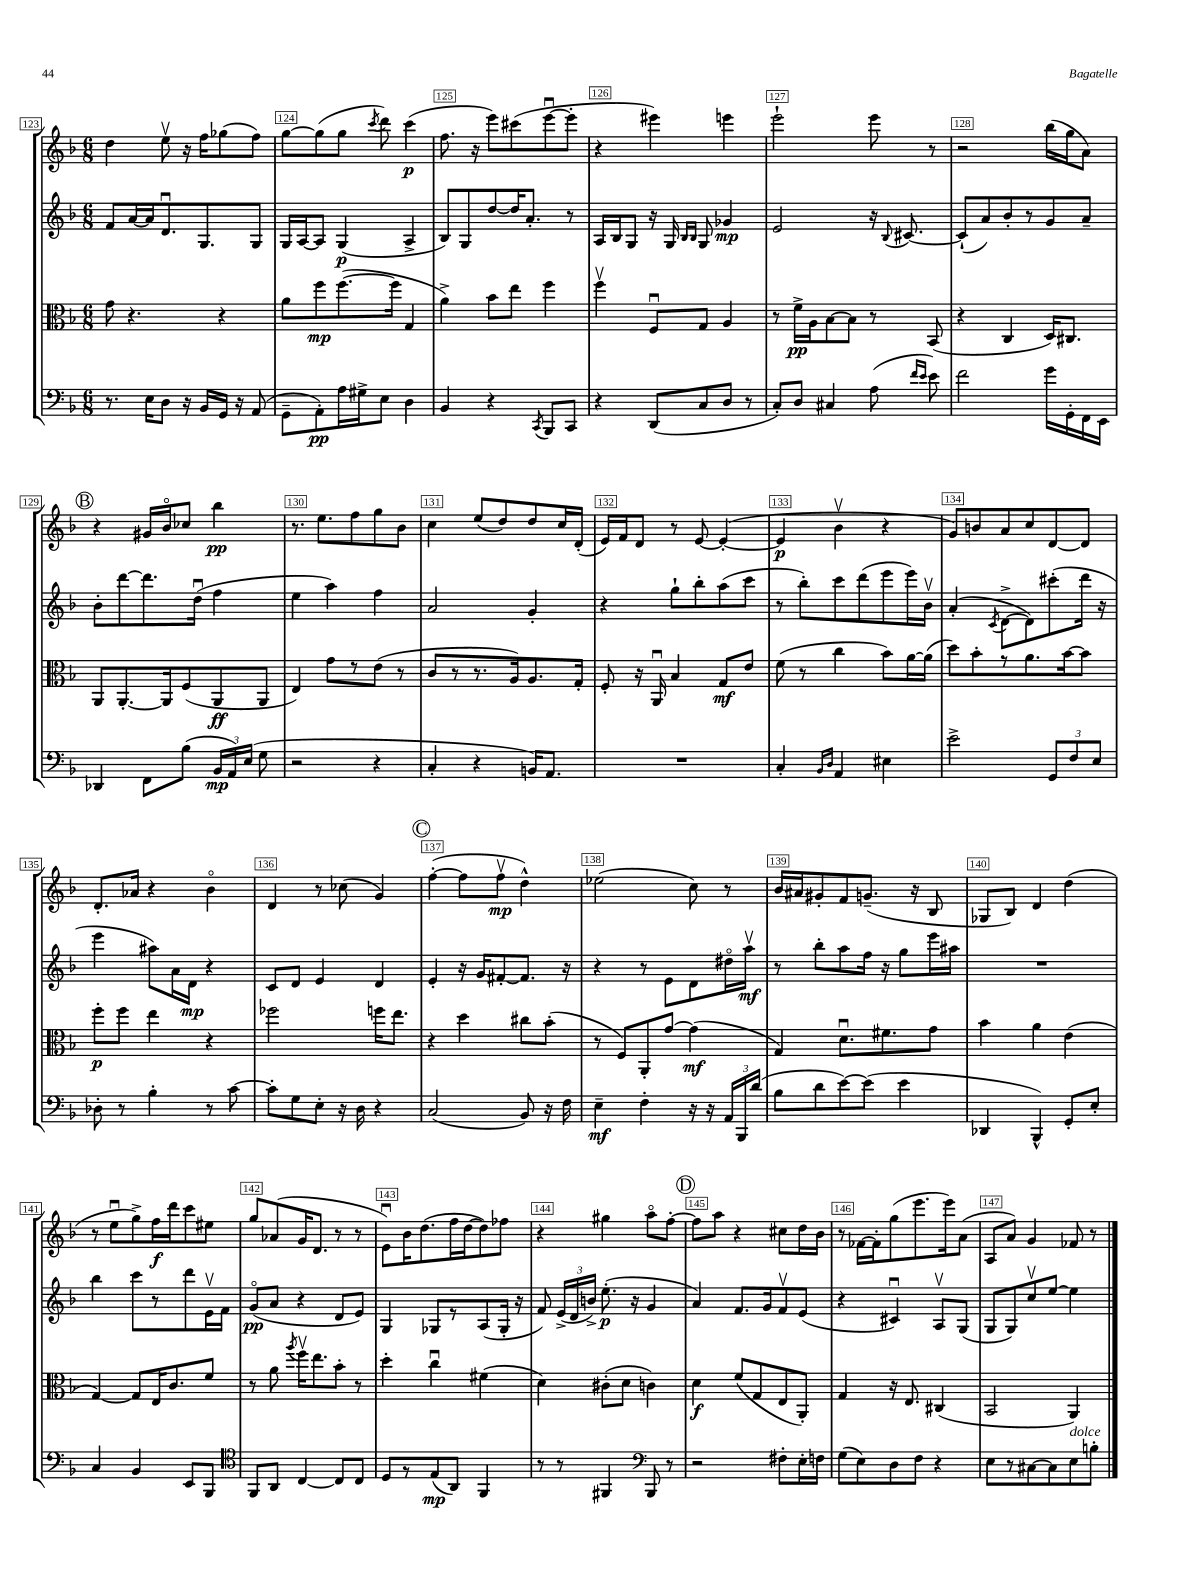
<<
\new StaffGroup <<
\new Staff = "s0" {
    \clef treble \key f \major \numericTimeSignature \time 6/8
    \autoBeamOff d''4 e''8\upbow r16 f''16[ ges''8( f''8]) |
    g''8[~ g''8( g''8] \acciaccatura { c'''8 } d'''8) c'''4\p( |
    f''8. r16 e'''8[) cis'''8( e'''8~\downbow e'''8]-. |
    r4 eis'''4) e'''4 |
    e'''2-! e'''8 r8 |
    r2 bes''16[( g''16 a'8]) |
    \mark \markup { \circle "B" } r4 gis'16[ bes'16\flageolet ces''8] bes''4\pp |
    r8. e''8.[ f''8 g''8 bes'8] |
    c''4 e''8[( d''8) d''8 c''16 d'16]-.( |
    e'16[) f'16 d'8] r8 e'8~ e'4~-.( |
    e'4\p bes'4\upbow r4 |
    g'8[) b'8 a'8 c''8 d'8~ d'8] |
    d'8.[-. aes'16] r4 bes'4\flageolet |
    d'4 r8 ces''8( g'4) |
    \mark \markup { \circle "C" } f''4~-.( f''8[ f''8]\upbow\mp d''4-^) |
    ees''2( c''8) r8 |
    bes'16[ ais'16 gis'8-. f'8 g'8.]--( r16 bes8 |
    ges8[ bes8]) d'4 d''4( |
    r8 e''8[\downbow g''8->) f''16\f d'''16 c'''8 eis''8] |
    g''8[ aes'8( g'16 d'8.] r8 r8 |
    e'8[\downbow) bes'16 d''8.( f''16 d''16~ d''8) fes''8] |
    r4 gis''4 a''8[\flageolet f''8]~-. |
    \mark \markup { \circle "D" } f''8[ a''8] r4 cis''8[ d''16 bes'16] |
    r8 fes'16[~ fes'16-. g''8( e'''8. e'''16) a'8]( |
    a8[ a'8]) g'4 fes'8 r8 \bar "|." |
}
\new Staff = "s1" {
    \clef treble \key f \major \numericTimeSignature \time 6/8
    \autoBeamOff f'8[ a'16~ a'16 d'8.\downbow g8. g8] |
    g16[ a16~ a8] g4\p( a4-> |
    bes8[) g8 d''8~ d''16 a'8.]-. r8 |
    a16[ bes16 g8] r16 g16 \grace { bes16[ bes16] } g8 ges'4\mp |
    e'2 r16 \appoggiatura { bes8 } cis'8.~ |
    cis'8[-!( a'8) bes'8-. r8 g'8 a'8]-- |
    \mark \markup { \circle "B" } bes'8[-. d'''8~ d'''8. d''16]\downbow( f''4 |
    e''4 a''4) f''4 |
    a'2 g'4-. |
    r4 g''8[-! bes''8-. a''8( c'''8] |
    r8 bes''8[-.) c'''8 d'''8( e'''8 e'''16) bes'16]\upbow |
    a'4-.( \acciaccatura { c'8 } d'8[~-> d'8) cis'''8-.( d'''16] r16 |
    e'''4 ais''8[) a'16 d'16]\mp r4 |
    c'8[ d'8] e'4 d'4 |
    \mark \markup { \circle "C" } e'4-. r16 g'16[ fis'8~-. fis'8.] r16 |
    r4 r8 e'8[ d'8 dis''16\flageolet a''16]\upbow\mf |
    r8 bes''8[-. a''8 f''16] r16 g''8[ e'''16 ais''16] |
    R2. |
    bes''4 c'''8[ r8 d'''8 e'16\upbow f'16] |
    g'8[\flageolet\pp( a'8] r4 d'8[ e'8]) |
    g4 ges8[ r8 a8( ges16]-. r16 |
    f'8) \tuplet 3/2 { e'16[->( d'16 b'16]->) } e''8.-.\p( r16 g'4 |
    \mark \markup { \circle "D" } a'4) f'8.[ g'16 f'8\upbow e'8]( |
    r4 cis'4\downbow) a8[\upbow g8]( |
    g8[ g8) c''8\upbow e''8]~ e''4 \bar "|." |
}
\new Staff = "s2" {
    \clef alto \key f \major \numericTimeSignature \time 6/8
    \autoBeamOff g'8 r4. r4 |
    a'8[ f''8\mp f''8.~( f''16] g4 |
    a'4->) bes'8[ e''8] f''4 |
    f''4\upbow f8[\downbow g8] a4 |
    r8 f'16[->\pp a16 bes8~ bes8] r8 bes,8( |
    r4 c4 d16[) cis8.] |
    \mark \markup { \circle "B" } a,8[ a,8.~-. a,16 f8( a,8\ff a,8] |
    e4) g'8[ r8 e'8]( r8 |
    c'8[ r8 r8. a16) a8. g16]-. |
    f8-. r16 a,16\downbow bes4 g8[\mf e'8] |
    f'8( r8 c''4 bes'8[) a'16~ a'16]( |
    d''8[) bes'8-. r8 a'8. bes'16~ bes'8] |
    f''8[-.\p f''8] e''4 r4 |
    fes''2 f''16[ e''8.] |
    \mark \markup { \circle "C" } r4 d''4 cis''8[ bes'8]-.( |
    r8 f8[) a,8-. g'8]~ g'4\mf( |
    g4) d'8.[\downbow fis'8. g'8] |
    bes'4 a'4 e'4( |
    g4~) g8[ e16 c'8. f'8] |
    r8 a'8 \acciaccatura { a''8 } f''16[\upbow e''8. bes'8]-. r8 |
    d''4-. c''4\downbow fis'4( |
    d'4) cis'8[-.( d'8] c'4) |
    \mark \markup { \circle "D" } d'4\f f'8[( g8 e8 a,8]-.) |
    g4 r16 e8. cis4( |
    bes,2 a,4) \bar "|." |
}
\new Staff = "s3" {
    \clef bass \key f \major \numericTimeSignature \time 6/8
    \autoBeamOff r8. e16[ d8] r16 bes,16[ g,16] r16 a,8( |
    g,8[-- a,8-.\pp) a16 gis16-> e8] d4 |
    bes,4 r4 \acciaccatura { c,8 } bes,,8[ c,8] |
    r4 d,8[( c8 d8] r8 |
    c8[-.) d8] cis4 a8( \grace { f'16[ e'16] } e'8) |
    f'2 g'16[ g,16-. f,16 e,16] |
    \mark \markup { \circle "B" } des,4 f,8[ bes8]( \tuplet 3/2 { bes,16[\mp a,16) e16]( } g8 |
    r2 r4 |
    c4-. r4 b,16[) a,8.] |
    R2. |
    c4-. \grace { bes,16[ d16] } a,4 eis4 |
    e'2-> \tuplet 3/2 { g,8[ f8 e8] } |
    des8-. r8 bes4-. r8 c'8~ |
    c'8[-. g8 e8]-. r16 d16 r4 |
    \mark \markup { \circle "C" } c2( bes,8) r16 f16 |
    e4--\mf f4-. r16 r16 \tuplet 3/2 { a,16[ bes,,16 d'16]( } |
    bes8[ d'8 e'8~) e'8]( e'4 |
    des,4 bes,,4-^) g,8[-. e8]-. |
    c4 bes,4 e,8[ bes,,8] |
    \clef tenor f,8[ a,8] c4~ c8[ c8] |
    d8[ r8 e8\mp( a,8]) f,4 |
    r8 r8 fis,4 \clef bass bes,,8 r8 |
    \mark \markup { \circle "D" } r2 fis8[-. e16-. f16] |
    g8[( e8) d8 f8] r4 |
    e8[ r8 cis8~ cis8 e8^\markup { \italic "dolce" } b8]-. \bar "|." |
}
>>
>>
\layout { \context { \Score currentBarNumber = #123 \override BarNumber.break-visibility = ##(#f #t #t) barNumberVisibility = #all-bar-numbers-visible \override BarNumber.stencil = #(make-stencil-boxer 0.1 0.3 ly:text-interface::print) } }
